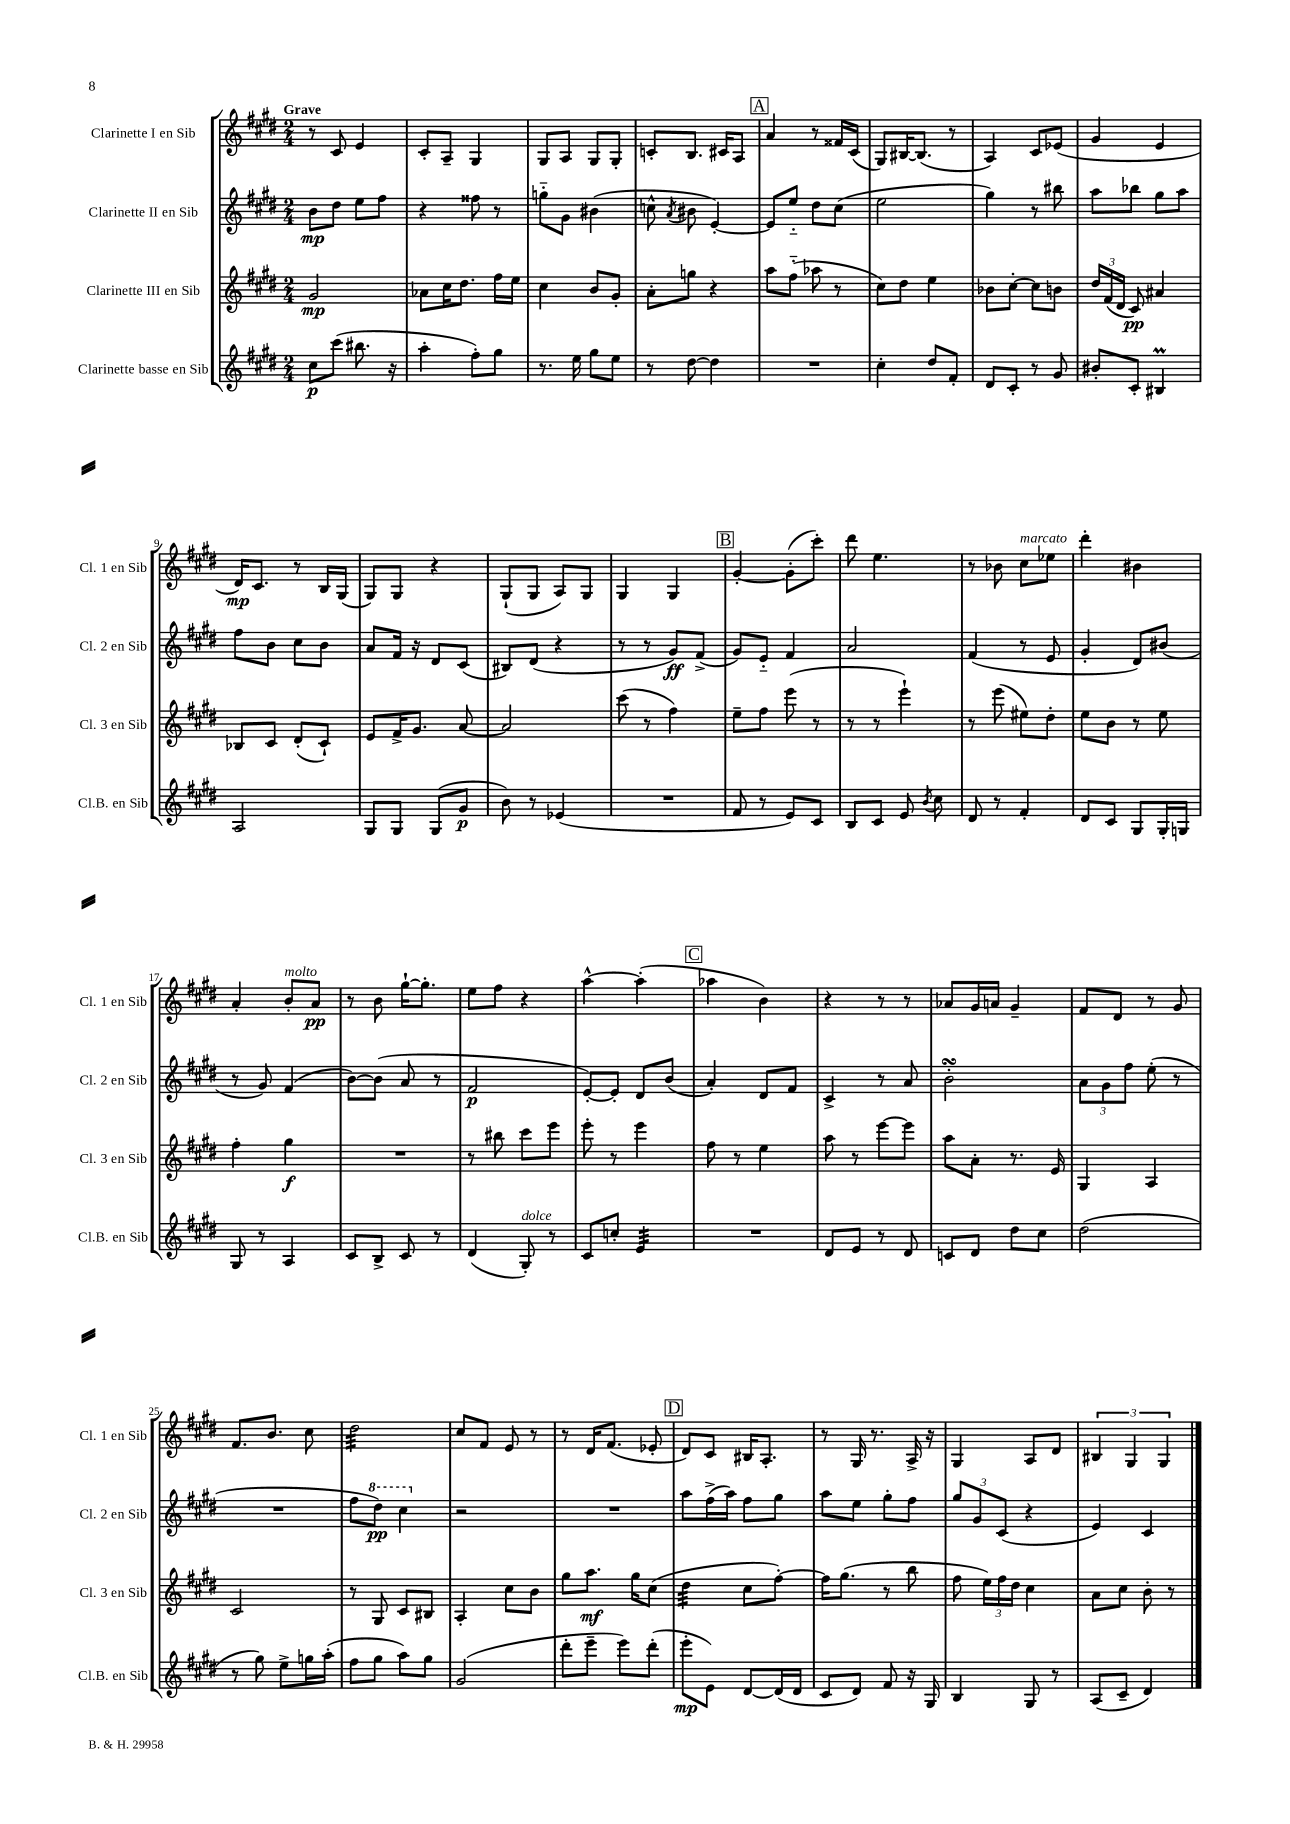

**kern	**kern	**kern	**kern
*staff4	*staff3	*staff2	*staff1
*clefG2	*clefG2	*clefG2	*clefG2
*k[f#c#g#d#]	*k[f#c#g#d#]	*k[f#c#g#d#]	*k[f#c#g#d#]
*M2/4	*M2/4	*M2/4	*M2/4
8cc#	2g#	8b	8r
(8ccc#	.	8dd#	8c#
8.bb#	.	8ee	4e
.	.	8ff#	.
16r	.	.	.
=	=	=	=
4aa'	8a-	4r	8c#'
.	16cc#	.	8A~
.	8.dd#	.	.
8ff#')	.	8ff##	4G#
8gg#	16ff#	8r	.
.	16ee	.	.
=	=	=	=
8.r	4cc#	8gg'~	8G#
.	.	8g#	8A
16ee	.	.	.
8gg#	8b	(4b#	8G#
8ee	8g#'	.	8G#'
=	=	=	=
8r	8a'	8cc^^	8c'
.	.	8qa	.
[8dd#	8gg	8b#	8.B
4dd#]	4r	[4e')	.
.	.	.	16c#
.	.	.	8A
=	=	=	=
2r	8aa	8e]	4a
.	(8ff#'~	8ee'~	.
.	8aa-	8dd#	8r
.	8r	(8cc#	16f##
.	.	.	(16c#
=	=	=	=
4cc#'	8cc#)	2ee	8G#)
.	8dd#	.	[16B#
.	.	.	(8.B#]
8dd#	4ee	.	.
8f#'	.	.	8r
=	=	=	=
8d#	8b-	4gg#)	4A)
8c#'	[8cc#'	.	.
8r	8cc#]	8r	8c#
8g#	8b	8bb#	(8e-
=	=	=	=
8b#'	24dd#	8aa	4g#
.	(24f#	.	.
.	24d#	.	.
8c#'	8c#)	8bb-	.
4B#	4a#	8gg#	4e
.	.	8aa	.
=	=	=	=
2A	8B-	8ff#	16d#)
.	.	.	8.c#
.	8c#	8b	.
.	(8d#'	8cc#	8r
.	8c#`)	8b	16B
.	.	.	(16G#
=	=	=	=
8G#	8e	8a	8G#)
8G#	16f#^	16f#	8G#
.	8.g#	16r	.
(8G#	.	8d#	4r
8g#	[8a	(8c#	.
=	=	=	=
8b)	2a]	8B#)	(8G#`
8r	.	(8d#	8G#
(4e-	.	4r	8A)
.	.	.	8G#
=	=	=	=
2r	(8ccc#	8r	4G#
.	8r	8r	.
.	4ff#)	8g#)	4G#
.	.	(8f#^	.
=	=	=	=
8f#	8ee~	8g#)	[4g#'
8r	8ff#	8e'~	.
8e)	(8eee	4f#	(8g#']
8c#	8r	.	8ccc#')
=	=	=	=
8B	8r	2a	8ddd#
8c#	8r	.	4.ee
8e	4eee`)	.	.
8qb	.	.	.
8cc#	.	.	.
=	=	=	=
8d#	8r	(4f#	8r
8r	(8eee	.	8b-
4f#'	8ee#)	8r	8cc#
.	8dd#'	8e	8ee-
=	=	=	=
8d#	8ee	4g#'	4ddd#'
8c#	8b	.	.
8G#	8r	8d#)	4b#
16G#'	8ee	(8b#	.
16G	.	.	.
=	=	=	=
8G#	4ff#'	8r	4a'
8r	.	8g#)	.
4A	4gg#	(4f#	8b'
.	.	.	8a
=	=	=	=
8c#	2r	[8b)	8r
8B^	.	(8b]	8b
8c#	.	8a	[16gg#`
.	.	.	8.gg#']
8r	.	8r	.
=	=	=	=
(4d#	8r	2f#	8ee
.	8bb#	.	8ff#
8G#')	8ccc#	.	4r
8r	8eee	.	.
=	=	=	=
8c#	8eee'	[8e')	[4aa^^
8cc'	8r	8e']	.
4e	4eee	8d#	(4aa']
.	.	(8b	.
=	=	=	=
2r	8ff#	4a')	4aa-
.	8r	.	.
.	4ee	8d#	4b)
.	.	8f#	.
=	=	=	=
8d#	8aa	4c#^	4r
8e	8r	.	.
8r	[8eee	8r	8r
8d#	8eee]	8a	8r
=	=	=	=
8c	8aa	2b'	8a-
8d#	8a'	.	16g#
.	.	.	16a
8dd#	8.r	.	4g#~
8cc#	.	.	.
.	16e	.	.
=	=	=	=
(2dd#	4G#	12a	8f#
.	.	12g#	.
.	.	.	8d#
.	.	12ff#	.
.	4A	(8ee'	8r
.	.	8r	8g#
=	=	=	=
8r	2c#	2r	8.f#
8gg#)	.	.	.
.	.	.	8.b
8ee^	.	.	.
16gg	.	.	8cc#
(16aa'	.	.	.
=	=	=	=
8ff#	8r	8ff#	2dd#
8gg#	8G#	8ddd#)	.
8aa)	8c#	4ccc#	.
8gg#	8B#	.	.
=	=	=	=
(2g#	4A'	2r	8cc#
.	.	.	8f#
.	8cc#	.	8e
.	8b	.	8r
=	=	=	=
8ddd#'	8gg#	2r	8r
8eee~	8.aa	.	16d#
.	.	.	(8.f#
8eee)	.	.	.
.	16gg#	.	.
(8ddd#'	(8cc#	.	8e-'
=	=	=	=
8eee'	4dd#	8aa	8d#)
8e)	.	(16ff#^	8c#
.	.	16aa)	.
[8d#	8cc#	8ff#	16B#
.	.	.	8.A'
(16d#]	[8ff#')	8gg#	.
16d#	.	.	.
=	=	=	=
8c#	16ff#]	8aa	8r
.	(8.gg#	.	.
8d#)	.	8ee	16G#
.	.	.	8.r
8f#	8r	8gg#'	.
16r	8bb	8ff#	16A^
16G#	.	.	16r
=	=	=	=
4B	8ff#	12gg#	4G#
.	.	12g#	.
.	24ee)	.	.
.	24ff#	(12c#	.
.	24dd#	.	.
8G#	4cc#	4r	8A
8r	.	.	8d#
=	=	=	=
(8A	8a	4e)	6B#
8c#~	8cc#	.	.
.	.	.	6G#
4d#)	8b'	4c#	.
.	.	.	6G#
.	8r	.	.
==	==	==	==
*-	*-	*-	*-
